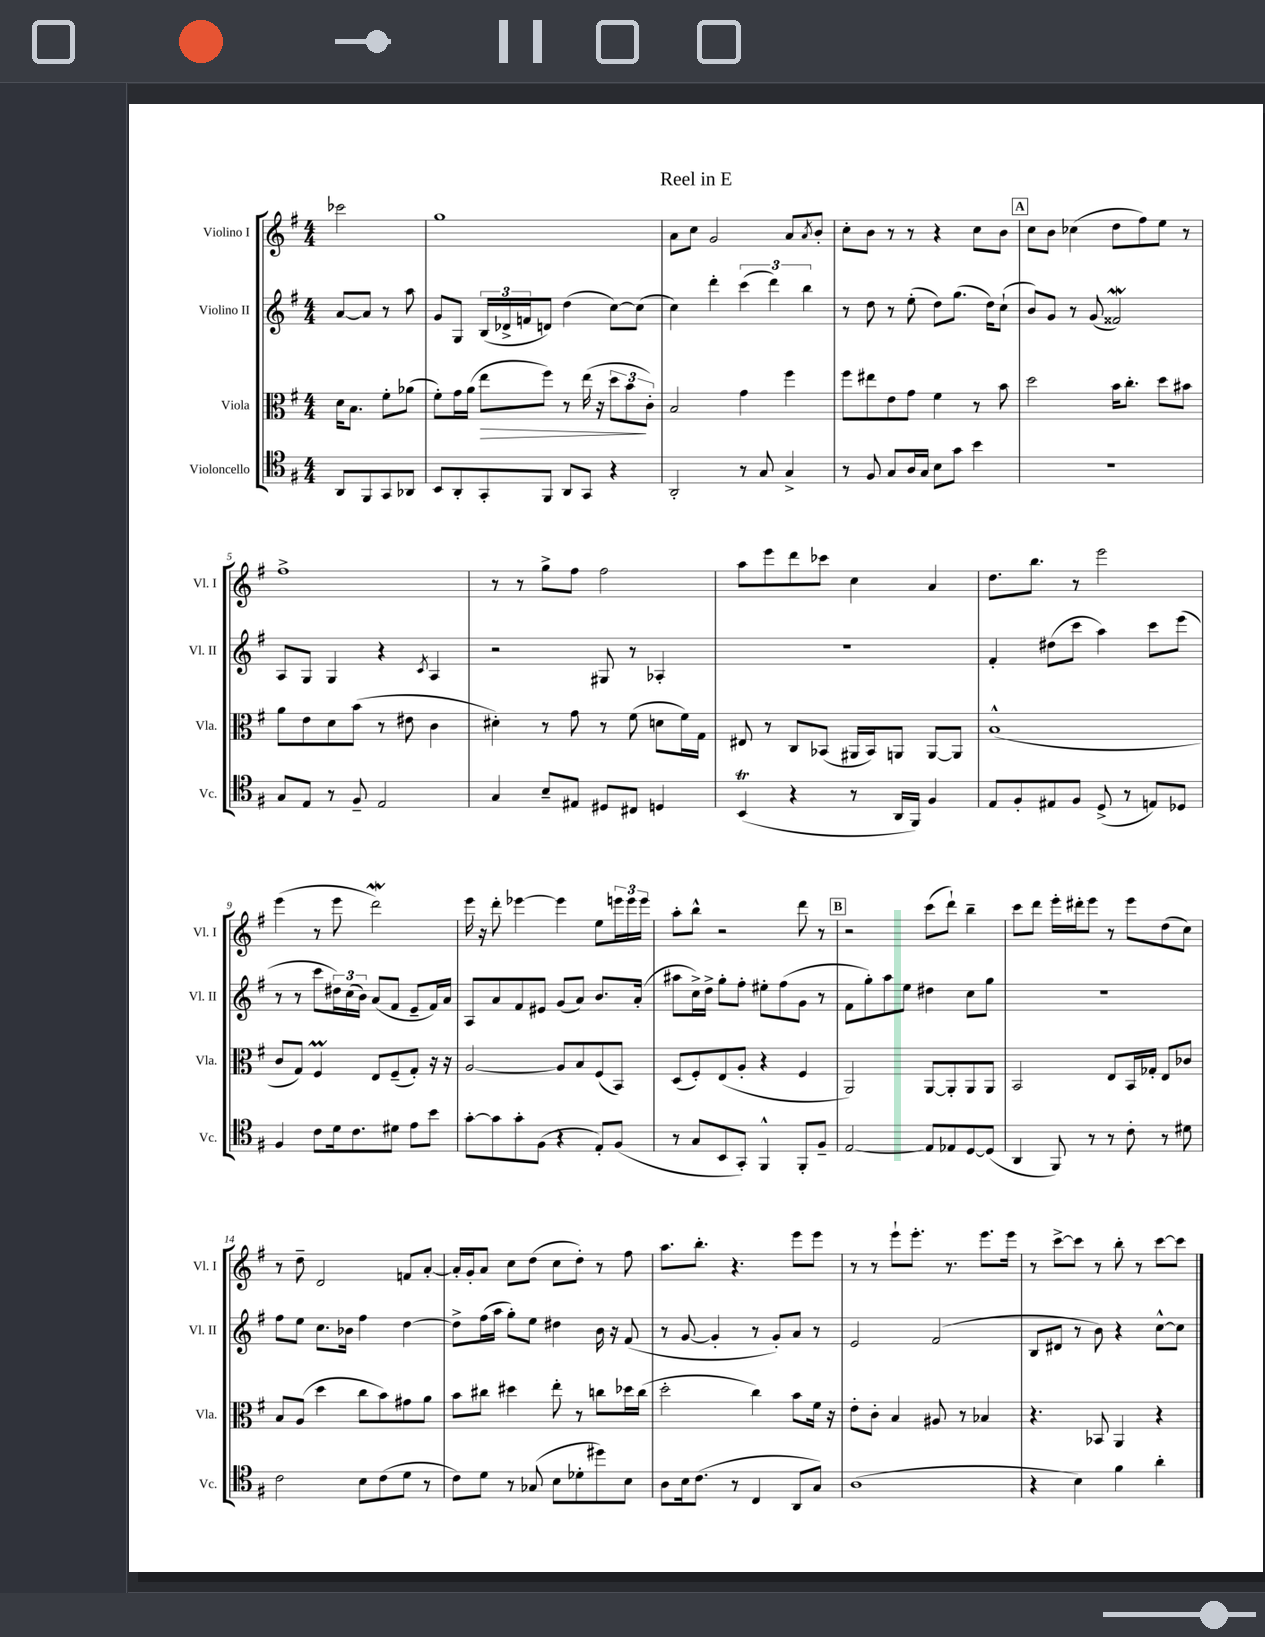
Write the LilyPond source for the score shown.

\header { title = "Reel in E" }
<<
\new StaffGroup <<
\new Staff = "s0" \with { instrumentName = "Violino I" shortInstrumentName = "Vl. I" } {
    \clef treble \key g \major \numericTimeSignature \time 4/4 \partial 2
    ces'''2 |
    g''1 |
    a'8 c''8 g'2 a'8 \acciaccatura { a'8 } b'8-. |
    c''8-. b'8 r8 r8 r4 c''8 b'8 |
    \mark \markup { \box "A" } c''8 b'8 ces''4( d''8 fis''8) e''8 r8 |
    fis''1-> |
    r8 r8 g''8-> fis''8 fis''2 |
    a''8 e'''8 d'''8 ces'''8 c''4 a'4 |
    d''8. b''8. r8 e'''2 |
    e'''4( r8 e'''8 d'''2\mordent) |
    e'''16 r16 d'''8-. ees'''4~ ees'''4 e''8 \tuplet 3/2 { e'''16 e'''16 e'''16 } |
    a''8-. b''8-^ r2 d'''8 r8 |
    \mark \markup { \box "B" } r2 c'''8( d'''8-!) b''4-- |
    c'''8 d'''8 e'''16-. dis'''16-. e'''8 r8 e'''8 d''8( c''8) |
    r8 d''8-- d'2 f'8 a'8~-. |
    a'16-. g'16-. a'8 c''8 d''8( c''8 d''8-.) r8 fis''8 |
    a''8. b''8.-. r4. e'''8 e'''8 |
    r8 r8 e'''8-! e'''8.-. r8. e'''8. e'''16 |
    r8 c'''8~-> c'''8 r8 b''8-. r8 c'''8~ c'''8 \bar "|." |
}
\new Staff = "s1" \with { instrumentName = "Violino II" shortInstrumentName = "Vl. II" } {
    \clef treble \key g \major \numericTimeSignature \time 4/4 \partial 2
    a'8~ a'8 r8 a''8 |
    g'8 g8 \tuplet 3/2 { b16( des'16-> f'16 } d'8) d''4( c''8~) c''8( |
    c''4) d'''4-. \tuplet 3/2 { c'''4( d'''4) b''4 } |
    r8 d''8 r8 e''8-.( d''8) g''8.( d''16) c''8-!( |
    \mark \markup { \box "A" } b'8) g'8 r8 g'8( fisis'2\mordent) |
    a8 g8 g4 r4 \acciaccatura { c'8 } a4 |
    r2 gis8 r8 aes4-. |
    R1 |
    fis'4-. dis''8( c'''8 a''4) c'''8 e'''8( |
    r8 r8 c'''8 \tuplet 3/2 { dis''16) c''16( b'16) } a'8( fis'8 e'8-- fis'16) a'16 |
    a8 a'8 fis'8 eis'8 g'8( a'8) b'8. a'16-.( |
    ais''8 c''16->) d''16-> g''8-. fis''8-. eis''8-. fis''8( g'8 r8 |
    \mark \markup { \box "B" } fis'8 g''8-.) a''8 e''8 dis''4 c''8 g''8 |
    R1 |
    fis''8 e''8 c''8. bes'16 fis''4 d''4~ |
    d''8-> fis''16( a''16 g''8-.) e''8 dis''4 b'16 r16 fis'8( |
    r8 g'8~ g'4-. r8 g'8-.) a'8 r8 |
    e'2 fis'2( |
    b8 dis'8 r8 b'8) r4 c''8~-^ c''8 \bar "|." |
}
\new Staff = "s2" \with { instrumentName = "Viola" shortInstrumentName = "Vla." } {
    \clef alto \key g \major \numericTimeSignature \time 4/4 \partial 2
    d'16 b8. fis'8-. aes'8( |
    fis'8-.) g'16 a'16( e''8\> fis''8) r8 e''16( r16 \tuplet 3/2 { d''8 b'8\! c'8-.) } |
    b2 g'4 fis''4 |
    fis''8 eis''8 e'8 g'8 fis'4 r8 b'8 |
    \mark \markup { \box "A" } d''2 b'16 c''8.-. d''8 bis'8 |
    a'8 e'8 d'8 b'8( r8 eis'8 c'4 |
    dis'4-.) r8 g'8 r8 fis'8( d'8 fis'16) g16 |
    eis8 r8 c8 bes,8( ais,16 bes,16) a,8 a,8~ a,8 |
    b1-^( |
    c'8 g8) fis4\prall e8 fis8--( g8-.) r16 r16 |
    a2~ a8 b8 fis8( b,8) |
    d8( fis8-.) e8( a8-. r4 fis4 |
    \mark \markup { \box "B" } a,2) a,8~ a,8-. a,8 a,8 |
    b,2 e8 b,16 ges16-. e8 ces'8 |
    b8 a8( d''4 c''8 b'8) gis'8 a'8 |
    b'8 cis''8 dis''4 e''8-. r8 c''8 des''16 c''16( |
    d''2-. c''4) b'8 fis'16 r16 |
    e'8-. c'8-. b4 ais8 r8 bes4 |
    r4. bes,8 a,4 r4 \bar "|." |
}
\new Staff = "s3" \with { instrumentName = "Violoncello" shortInstrumentName = "Vc." } {
    \clef tenor \key g \major \numericTimeSignature \time 4/4 \partial 2
    a,8 fis,8 g,8 aes,8 |
    b,8 a,8-. g,8-. fis,8 a,8 g,8 r4 |
    a,2-. r8 g8 g4-> |
    r8 fis8 g8 a16 g16 b8 g'8 b'4 |
    \mark \markup { \box "A" } R1 |
    g8 e8 r8 fis8-- e2 |
    g4 b8-- eis8 dis8 cis8 d4 |
    b,4\trill( r4 r8 a,16 fis,16) fis4 |
    e8 fis8-. eis8 fis8 d8->( r8 e8) des8 |
    fis4 c'8 d'16 c'8. dis'8 e'8 b'8 |
    g'8~-. g'8 g'8-. fis8( r4 e8-.) fis8( |
    r8 g8 b,8 g,8-.) fis,4-^ fis,8-. fis8-- |
    \mark \markup { \box "B" } e2~ e8 ees8 d8~ d8( |
    a,4 fis,8) r8 r8 c'8-. r8 dis'8 |
    c'2 b8 c'8( d'8 r8 |
    c'8) d'8 r8 ges8( b8 des'8-. dis''8) b8 |
    a8 b16 c'8.( r8 c4 a,8 g8) |
    a1( |
    r4 b4) fis'4 a'4-. \bar "|." |
}
>>
>>
